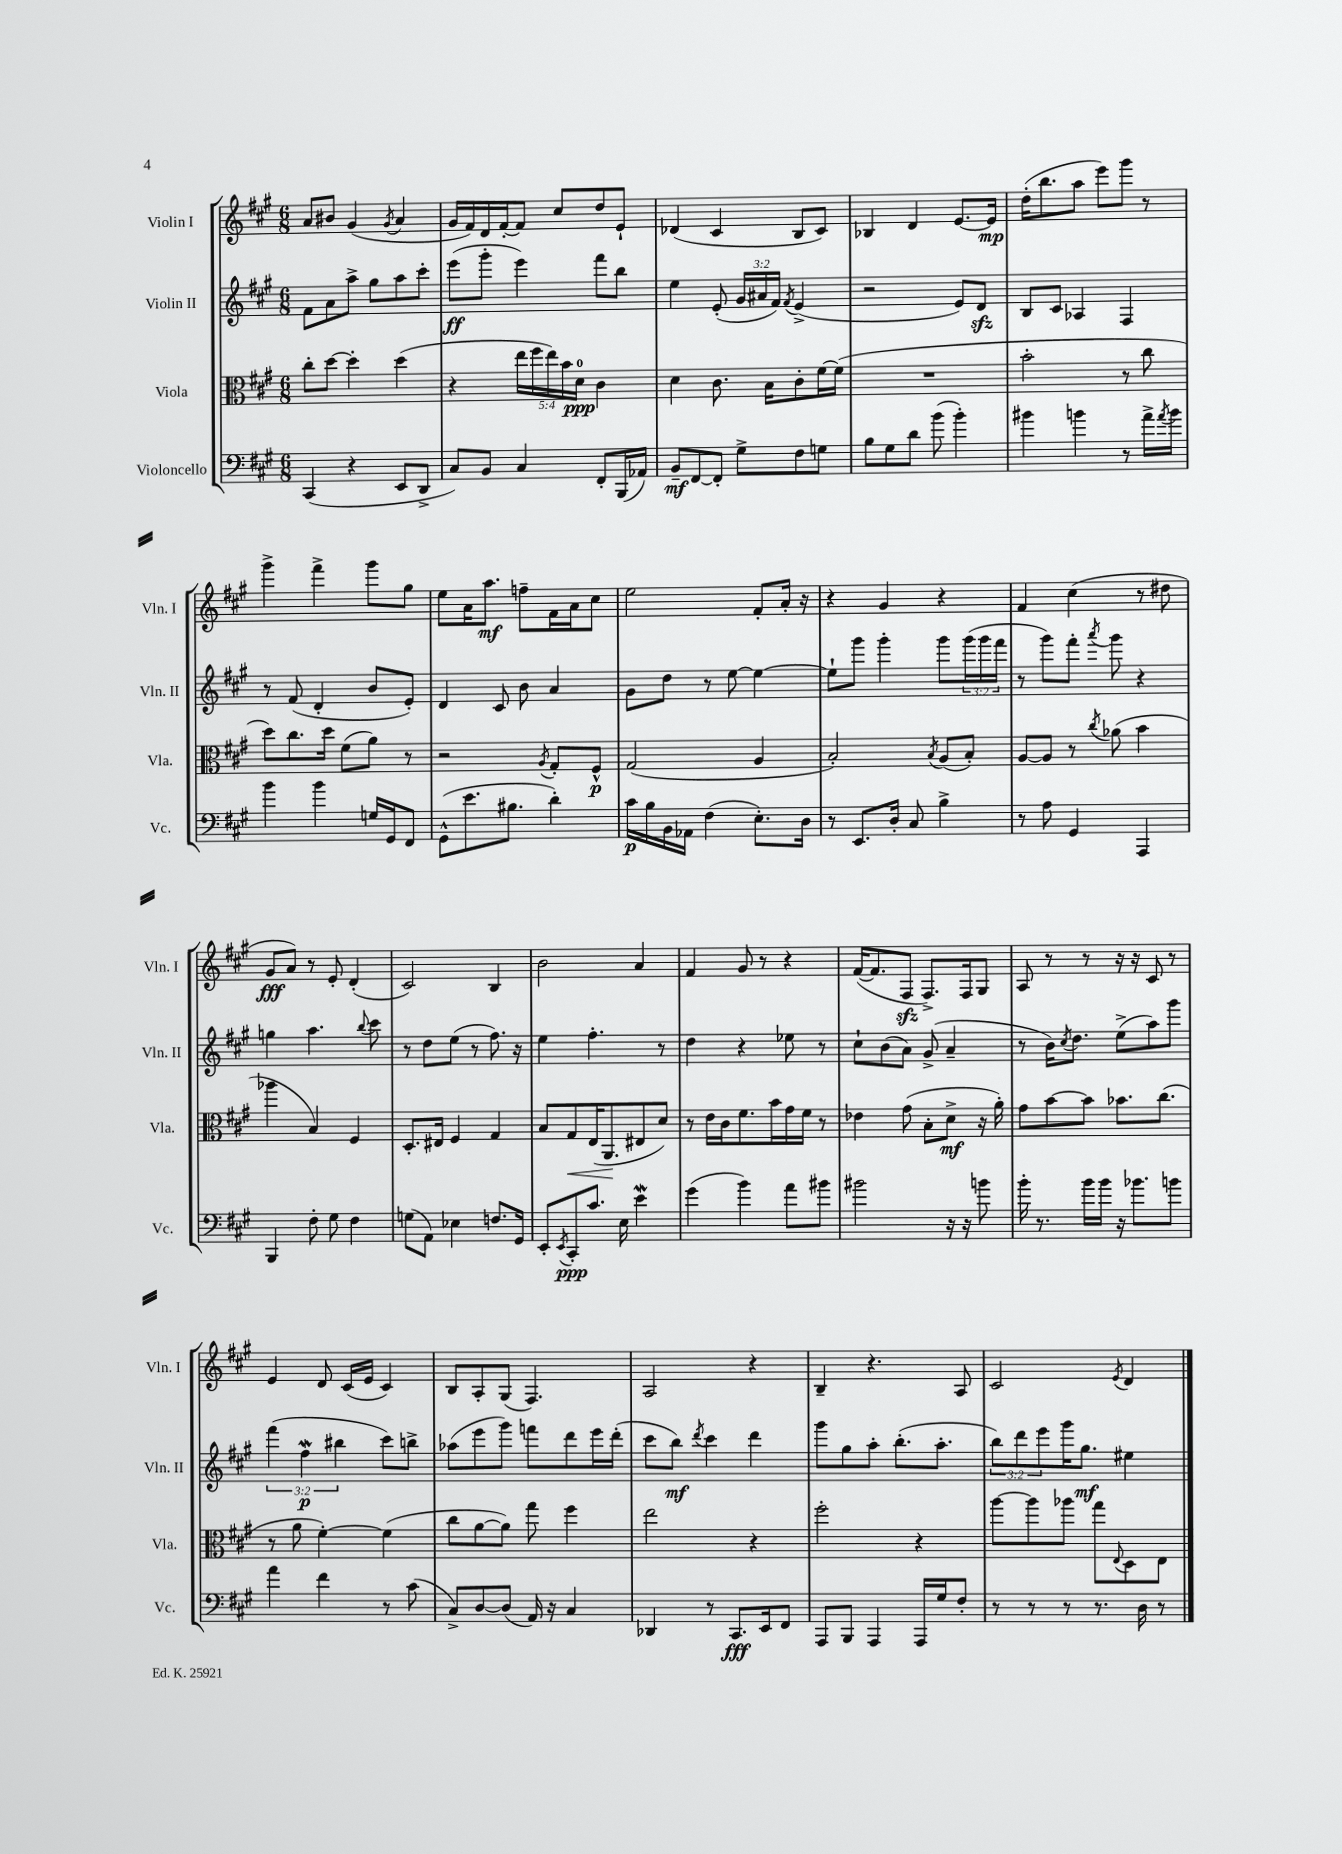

**kern	**dynam	**kern	**dynam	**kern	**dynam	**kern	**dynam
*part4	*part4	*part3	*part3	*part2	*part2	*part1	*part1
*staff4	*staff4	*staff3	*staff3	*staff2	*staff2	*staff1	*staff1
*I"Violoncello	*	*I"Viola	*	*I"Violin II	*	*I"Violin I	*
*I'Vc.	*	*I'Vla.	*	*I'Vln. II	*	*I'Vln. I	*
*clefF4	*	*clefC3	*	*clefG2	*	*clefG2	*
*k[f#c#g#]	*	*k[f#c#g#]	*	*k[f#c#g#]	*	*k[f#c#g#]	*
*M6/8	*	*M6/8	*	*M6/8	*	*M6/8	*
=6	=6	=6	=6	=6	=6	=6	=6
(4CC#/	.	8cc#'\L	.	8f#\L	.	8a/L	.
.	.	[8dd\J	.	8a\	.	8b#X/J	.
4r	.	4dd'\]	.	8aa^\J	.	(4g#/	.
.	.	.	.	8gg#\L	.	.	.
.	.	.	.	.	.	8qg#/	.
8EE/L	.	(4dd\	.	8aa\	.	4a/	.
8DD^/J	.	.	.	8ccc#'\J	.	.	.
=7	=7	=7	=7	=7	=7	=7	=7
8C#/L)	.	4r	.	(8eee\L	ff	16g#/LL	.
.	.	.	.	.	.	16f#/)	.
8BB/J	.	.	.	8ggg#'\J	.	16d/	.
.	.	.	.	.	.	[16f#'/J	.
4C#/	.	20ee\LL	.	4eee\)	.	8f#/J]	.
.	.	20ff#\	.	.	.	.	.
.	.	20ee\)	.	.	.	.	.
.	.	.	.	.	.	8cc#/L	.
.	.	20b\	.	.	.	.	.
.	.	20d\JJ	ppp	.	.	.	.
8FF#'/L	.	4c#\	.	8fff#\L	.	8dd/	.
(16BBB/L	.	.	.	8bb\J	.	8e`/J	.
16AA-X/JJ)	.	.	.	.	.	.	.
=8	=8	=8	=8	=8	=8	=8	=8
8BB~/L	mf	4d\	.	4ee\	.	(4d-X/	.
[8FF#/	.	.	.	.	.	.	.
8FF#'/J]	.	8.c#\	.	(8e'/	.	4c#/	.
8G#^\L	.	.	.	24g#/LL	.	.	.
.	.	.	.	24a#X/	.	.	.
.	.	16B\KL	.	.	.	.	.
.	.	.	.	24f#/JJ)	.	.	.
.	.	.	.	8qf#/	.	.	.
8F#\	.	8c#'\	.	(4e^/	.	8B/L	.
8Gn\J	.	[16f#\L	.	.	.	8c#/J)	.
.	.	(16f#\JJ]	.	.	.	.	.
=9	=9	=9	=9	=9	=9	=9	=9
8B\L	.	2.r	.	2r	.	4B-X/	.
8G#\	.	.	.	.	.	.	.
8d\J	.	.	.	.	.	4d/	.
(8b\	.	.	.	.	.	.	.
4b'\)	.	.	.	8e/L)	.	[8.e/L	.
.	.	.	.	8dzz/J	.	.	.
.	.	.	.	.	.	16e/Jk]	mp
=10	=10	=10	=10	=10	=10	=10	=10
4b#X\	.	2b'\	.	8B/L	.	(16dd'\KL	.
.	.	.	.	.	.	8.bb\	.
.	.	.	.	8c#/J	.	.	.
4bn\	.	.	.	4A-X/	.	8aa\J	.
.	.	.	.	.	.	8eee\L)	.
8r	.	8r	.	4F#/	.	8ggg#\J	.
16a^\LL	.	8cc#\	.	.	.	8r	.
8qa/	.	.	.	.	.	.	.
16b\JJ	.	.	.	.	.	.	.
!!LO:LB:g=z
=11	=11	=11	=11	=11	=11	=11	=11
4b\	.	8dd\L)	.	8r	.	4ggg#^\	.
.	.	8.cc#\	.	(8f#/	.	.	.
4b\	.	.	.	4d'/	.	4fff#^\	.
.	.	16dd\Jk	.	.	.	.	.
.	.	(8f#\L	.	.	.	.	.
16Gn/LL	.	8a\J)	.	8b/L	.	8ggg#\L	.
16GG#/J	.	.	.	.	.	.	.
8FF#/J	.	8r	.	8e'/J)	.	8gg#\J	.
=12	=12	=12	=12	=12	=12	=12	=12
(8GG#^^\L	.	2r	.	4d/	.	8ee\L	.
8.e\	.	.	.	.	.	16a\K	.
.	.	.	.	.	.	8.aa\J	mf
.	.	.	.	8c#/	.	.	.
8.B#X\J	.	.	.	.	.	.	.
.	.	.	.	8b\	.	8ffn~\L	.
.	.	8qA/	.	.	.	.	.
4d'\)	.	8G#'/L	.	4a/	.	16f#\L	.
.	.	.	.	.	.	16a\J	.
.	.	8F#^^/J	p	.	.	8cc#\J	.
=13	=13	=13	=13	=13	=13	=13	=13
16c#\LL	p	(2G#/	.	8g#\L	.	2ee\	.
16B\	.	.	.	.	.	.	.
16BB\	.	.	.	8dd\J	.	.	.
16AA-X\JJ	.	.	.	.	.	.	.
(4F#\	.	.	.	8r	.	.	.
.	.	.	.	[8ee\	.	.	.
8.E'\L)	.	4A/	.	4ee\_	.	8f#'/L	.
.	.	.	.	.	.	16a'/Jk	.
16D\Jk	.	.	.	.	.	16r	.
=14	=14	=14	=14	=14	=14	=14	=14
8r	.	2B'/)	.	8ee`\L]	.	4r	.
8.EE/L	.	.	.	8ggg#\J	.	.	.
.	.	.	.	4ggg#'\	.	4g#/	.
16D'/Jk	.	.	.	.	.	.	.
8C#/	.	.	.	.	.	.	.
.	.	8qB/	.	.	.	.	.
4B^\	.	(8A/L	.	8ggg#\L	.	4r	.
.	.	8B'/J)	.	(24ggg#\L	.	.	.
.	.	.	.	24ggg#\	.	.	.
.	.	.	.	24fff#\JJ	.	.	.
=15	=15	=15	=15	=15	=15	=15	=15
8r	.	[8A/L	.	8r	.	4f#/	.
8A\	.	8A/J]	.	8ggg#\L)	.	.	.
4GG#/	.	8r	.	8fff#'\J	.	(4cc#\	.
.	.	8qcc#/	.	8qaaa/	.	.	.
.	.	(8a-X\	.	8ggg#\	.	.	.
4AAA/	.	4b\	.	4r	.	8r	.
.	.	.	.	.	.	8dd#X\	.
!!LO:LB:g=z
=16	=16	=16	=16	=16	=16	=16	=16
4BBB/	.	4aa-X\	.	4ggn\	.	8g#/L	fff
.	.	.	.	.	.	8a/J)	.
8F#'\	.	4B/)	.	4.aa\	.	8r	.
8G#\	.	.	.	.	.	8e'/	.
4F#\	.	4F#/	.	.	.	(4d'/	.
.	.	.	.	8qqbb/	.	.	.
.	.	.	.	8ccc#\	.	.	.
=17	=17	=17	=17	=17	=17	=17	=17
(8Gn\L	.	8.D'/L	.	8r	.	2c#/)	.
8AA\J)	.	.	.	8dd\L	.	.	.
.	.	16E#X/Jk	.	.	.	.	.
4E-X\	.	4F#/	.	(8ee\J	.	.	.
.	.	.	.	8r	.	.	.
8.Fn/L	.	4G#/	.	8.ff#\)	.	4B/	.
16GG#/Jk	.	.	.	16r	.	.	.
=18	=18	=18	=18	=18	=18	=18	=18
8EE'/L	.	8B/L	.	4ee\	.	2b\	.
8qEE/	.	.	.	.	.	.	.
!	!	!	!LO:HP:b	!	!	!	!
8CC#'/	ppp	8G#/	<	.	.	.	.
8.c#/J	.	(16E/K	.	4.ff#'\	.	.	.
.	.	8.AA/	.	.	.	.	.
16E\	.	.	.	.	.	.	.
4eW\	.	8E#X/	[	.	.	4a/	.
.	.	8d/J)	.	8r	.	.	.
=19	=19	=19	=19	=19	=19	=19	=19
(4g#\	.	8r	.	4dd\	.	4f#/	.
.	.	16e\LL	.	.	.	.	.
.	.	16c#\J	.	.	.	.	.
4b\)	.	8.f#\	.	4r	.	8g#/	.
.	.	.	.	.	.	8r	.
.	.	16b\L	.	.	.	.	.
8a\L	.	16g#\	.	8ee-X\	.	4r	.
.	.	16f#\JJ	.	.	.	.	.
8b#X\J	.	8r	.	8r	.	.	.
=20	=20	=20	=20	=20	=20	=20	=20
2b#X\	.	4e-X\	.	8cc#`\L	.	([16f#/KL	.
.	.	.	.	.	.	8.f#/]	.
.	.	.	.	(8b\	.	.	.
.	.	(8g#\	.	8a\J)	.	8F#zz/J	.
.	.	8B'\L	.	(8g#^/	.	8.F#^/L)	.
16r	.	8d^\J	mf	4a~/	.	.	.
16r	.	.	.	.	.	16F#/k	.
8bn\	.	16r	.	.	.	8G#/J	.
.	.	16a'\)	.	.	.	.	.
=21	=21	=21	=21	=21	=21	=21	=21
16b'\	.	8g#\L	.	8r	.	8A/	.
8.r	.	.	.	.	.	.	.
.	.	[8b\	.	16b\KL)	.	8r	.
.	.	.	.	8qcc#/	.	.	.
.	.	.	.	8.dd\J	.	.	.
16b\LL	.	8b\J]	.	.	.	8r	.
16b\JJ	.	.	.	.	.	.	.
16r	.	8.b-X\L	.	(8ee^\L	.	16r	.
8.b-X\L	.	.	.	.	.	16r	.
.	.	.	.	8aa\)	.	8c#/	.
.	.	(8.cc#\J	.	.	.	.	.
8bn\J	.	.	.	8ggg#\J	.	8r	.
!!LO:LB:g=z
=22	=22	=22	=22	=22	=22	=22	=22
4a\	.	8r	.	(6fff#\	.	4e/	.
.	.	8a\	.	.	.	.	.
.	.	.	.	6ff#W\	p	.	.
4f#\	.	[4f#'\)	.	.	.	8d/	.
.	.	.	.	6bb#X\	.	.	.
.	.	.	.	.	.	(16c#/LL	.
.	.	.	.	.	.	16e/JJ	.
8r	.	(4f#\]	.	8ccc#\L)	.	4c#/)	.
(8c#\	.	.	.	8bbn^\J	.	.	.
=23	=23	=23	=23	=23	=23	=23	=23
8C#^/L)	.	8cc#\L	.	(8aa-X\L	.	8B/L	.
[8D/	.	[8a\	.	8eee\	.	8A'/	.
(8D/J]	.	8a\J])	.	8ggg#\J)	.	(8G#/J	.
16AA/)	.	8gg#\	.	8fffn\L	.	4.F#/)	.
16r	.	.	.	.	.	.	.
4C#/	.	4ff#\	.	8ddd\	.	.	.
.	.	.	.	16eee\L	.	.	.
.	.	.	.	(16ddd'\JJ	.	.	.
=24	=24	=24	=24	=24	=24	=24	=24
4DD-X/	.	2ee\	.	8ccc#\L	.	2A/	.
.	.	.	.	8bb\J)	mf	.	.
.	.	.	.	8qddd/	.	.	.
8r	.	.	.	4ccc#\	.	.	.
8.CC#/L	fff	.	.	.	.	.	.
.	.	4r	.	4ddd\	.	4r	.
16EE/k	.	.	.	.	.	.	.
8FF#/J	.	.	.	.	.	.	.
=25	=25	=25	=25	=25	=25	=25	=25
8AAA/L	.	2ff#'\	.	8ggg#\L	.	4B~/	.
8BBB/J	.	.	.	8gg#\	.	.	.
4AAA/	.	.	.	8aa'\J	.	4.r	.
.	.	.	.	(8.bb'\L	.	.	.
16AAA/LL	.	4r	.	.	.	.	.
16G#/J	.	.	.	8.aa'\J	.	.	.
8F#'/J	.	.	.	.	.	8A/	.
=26	=26	=26	=26	=26	=26	=26	=26
8r	.	[8aa\L	.	12bb\L)	.	2c#/	.
.	.	.	.	12ddd\	.	.	.
8r	.	8aa\]	.	.	.	.	.
.	.	.	.	12eee\	.	.	.
8r	.	8aa-X\J	.	16ggg#\K	.	.	.
.	.	.	.	8.gg#\J	mf	.	.
8.r	.	8gg#\L	.	.	.	.	.
.	.	8qqE/	.	.	.	8qe/	.
.	.	8D\	.	4ee#X\	.	4d/	.
16D\	.	.	.	.	.	.	.
8r	.	8E\J	.	.	.	.	.
==	==	==	==	==	==	==	==
*-	*-	*-	*-	*-	*-	*-	*-
